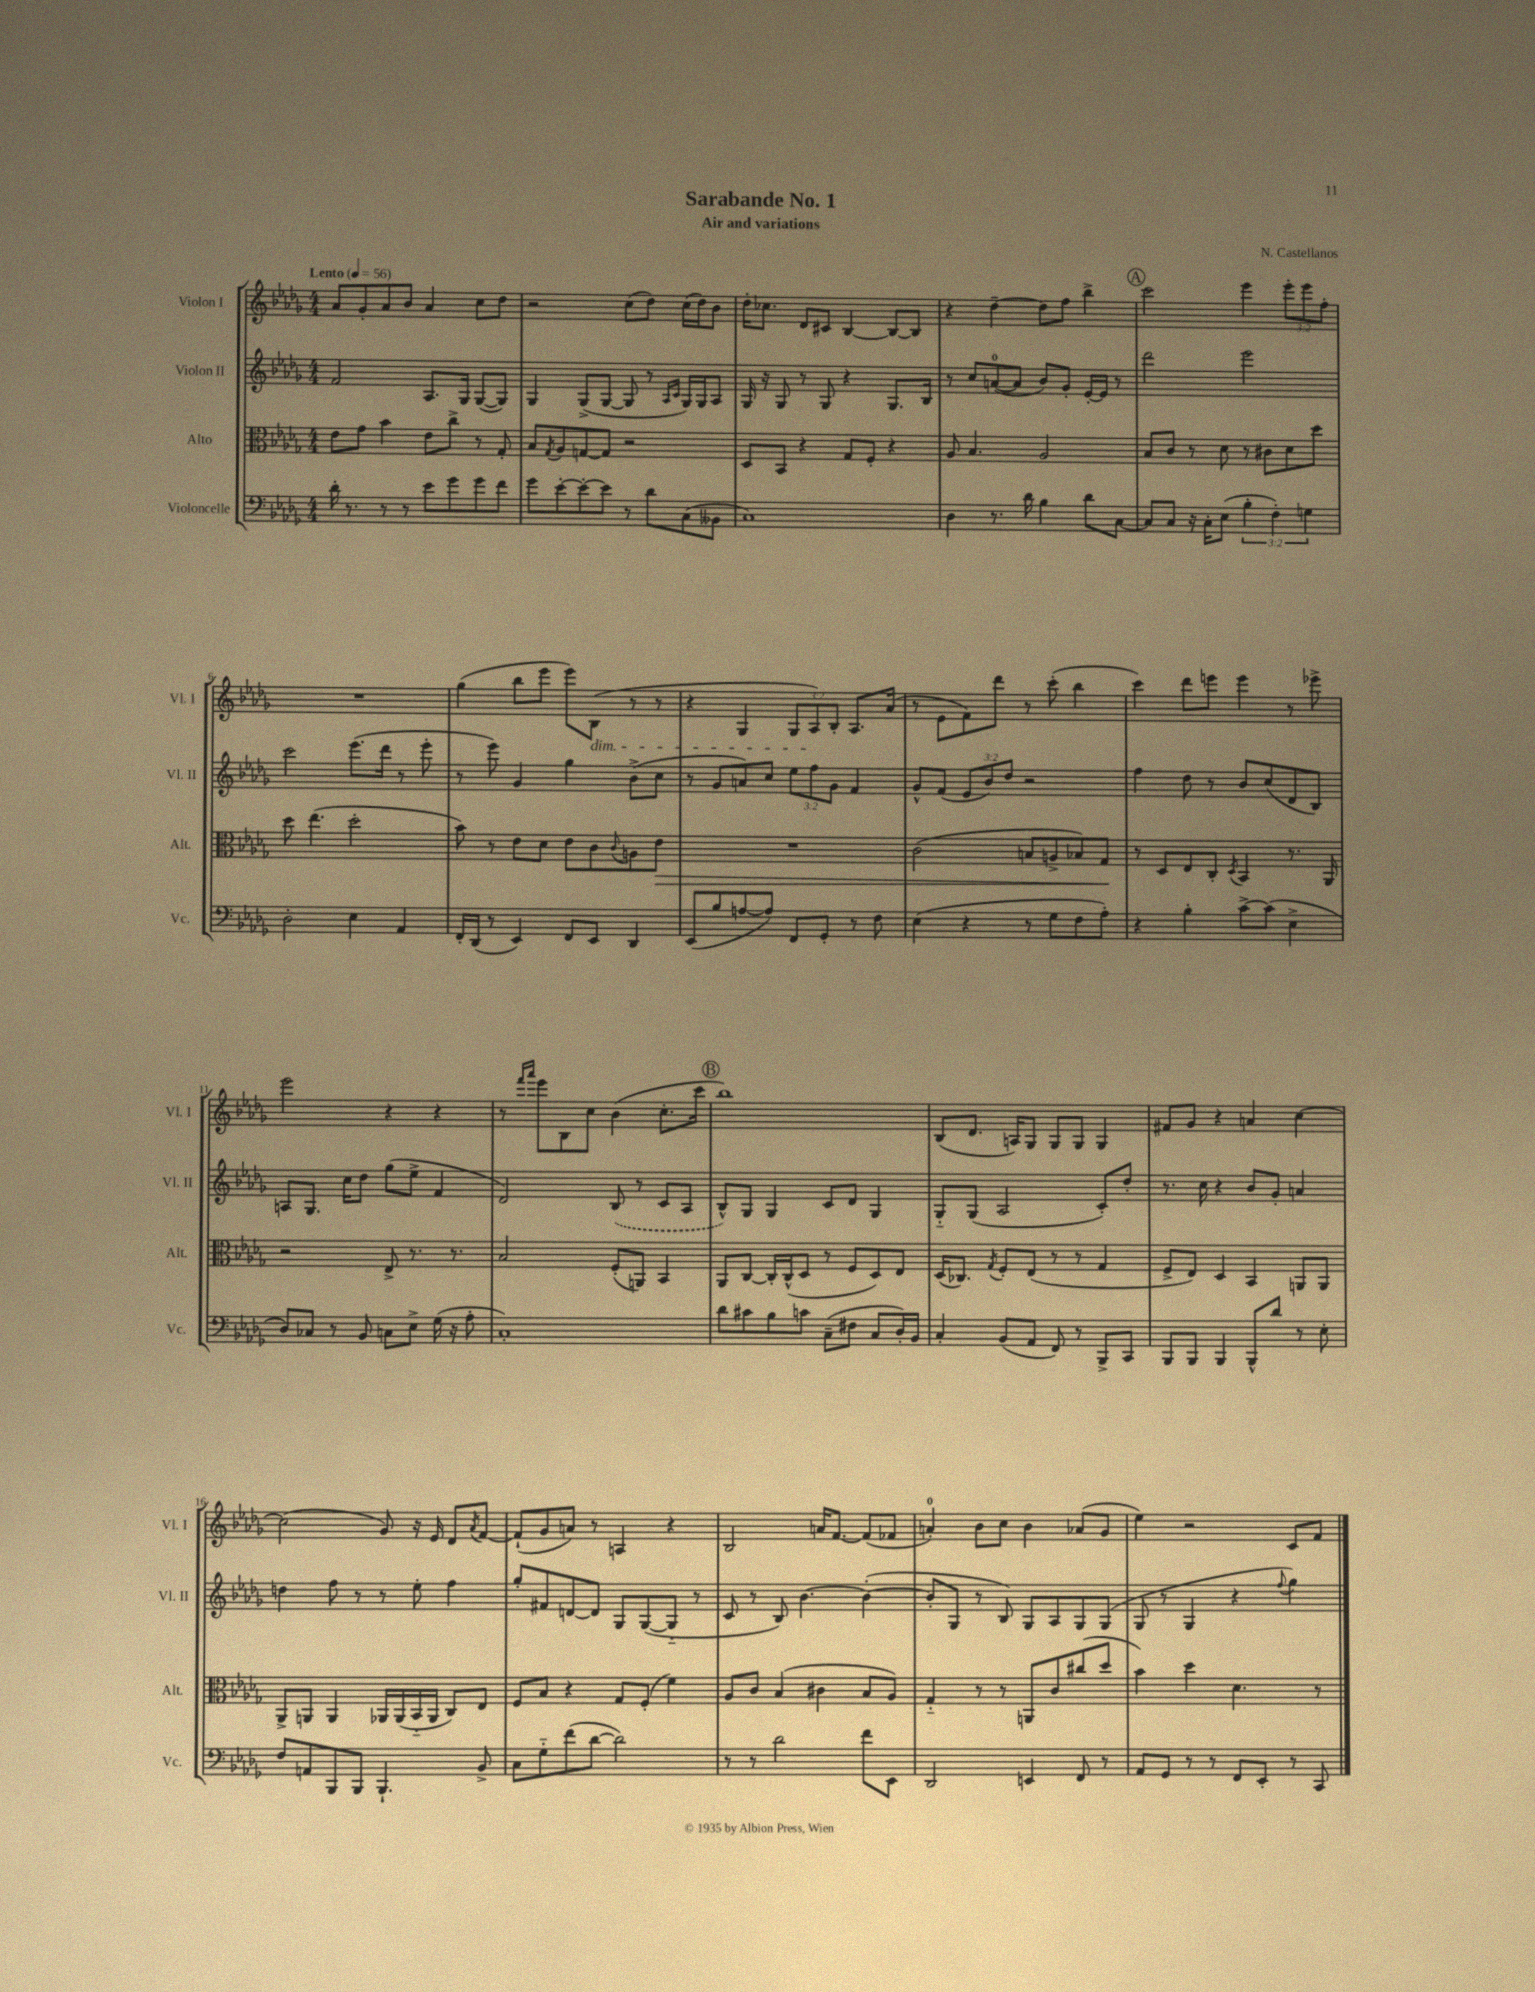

**kern	**kern	**dynam	**kern	**kern
*part4	*part3	*part3	*part2	*part1
*staff4	*staff3	*staff3	*staff2	*staff1
*I"Violoncelle	*I"Alto	*	*I"Violon II	*I"Violon I
*I'Vc.	*I'Alt.	*	*I'Vl. II	*I'Vl. I
*clefF4	*clefC3	*	*clefG2	*clefG2
*k[b-e-a-d-g-]	*k[b-e-a-d-g-]	*	*k[b-e-a-d-g-]	*k[b-e-a-d-g-]
*M4/4	*M4/4	*	*M4/4	*M4/4
*MM56	*MM56	*	*MM56	*MM56
=1	=1	=1	=1	=1
!	!	!	!	!LO:TX:a:B:t=Lento
16d-'\	8e-\L	.	2f/	8a-/L
8.r	.	.	.	.
.	8g-\J	.	.	8g-'/
8r	4b-\	.	.	8a-/
8r	.	.	.	8b-/J
8e-\L	8e-\L	.	8.A-/L	4a-/
8g-\	8cc^\J	.	.	.
.	.	.	16G-/Jk	.
8g-\	8r	.	([8G-/L	8cc\L
8f\J	8G-'/	.	8G-/J])	8dd-\J
=2	=2	=2	=2	=2
8g-\L	8B-/L	.	4G-/	2r
.	8qG-/	.	.	.
[8e-'\	8A-/	.	.	.
8e-'\_	[8Gn/	.	(8G-^/L	.
8e-\J]	8G/J]	.	[8G-/J	.
8r	2r	.	8G-/]	(8cc\L
8d-\L	.	.	8r	8dd-\J)
.	.	.	16qqA-/LL	.
.	.	.	16qqc/JJ	.
(8C\	.	.	16G-/LL)	(16cc\LL
.	.	.	16G-/J	16dd-\J)
8BB--X\J	.	.	8A-/J	8b-\J
=3	=3	=3	=3	=3
1C)	8D-/L	.	16G-/	16dd-'\KL
.	.	.	16r	8.cc-X\J
.	8BB-/J	.	8G-/	.
.	4r	.	8r	8d-/L
.	.	.	8G-/	8c#X/J
.	8G-/L	.	4r	[4B-/
.	8F'/J	.	.	.
.	4r	.	8.G-/L	8B-/L_
.	.	.	.	8B-/J]
.	.	.	16B-/Jk	.
=4	=4	=4	=4	=4
4D-\	8A-/	.	8r	4r
.	4.B-/	.	8cc/L	.
8.r	.	.	([8an/	[4dd-~\
.	.	.	8a/J]	.
16d-\	.	.	.	.
4B-\	2A-/	.	8b-/L)	8dd-\L]
.	.	.	8g-'/J	8ff\J
8d-\L	.	.	[16e-'/LL	4bb-^\
.	.	.	16e-/JJ]	.
[8C\J	.	.	8r	.
!!LO:REH:place=s1:t=A
=5	=5	=5	=5	=5
8C/L]	8B-/L	.	2ddd-\	2ccc\
8C/J	8c/J	.	.	.
16r	8r	.	.	.
16C'\KL	.	.	.	.
(8E-\J	8d-\	.	.	.
6B-'\	8r	.	2eee-\	4eee-\
.	8c#X\L	.	.	.
6F'\)	.	.	.	.
.	8d-\	.	.	12eee-'\L
6Gn\	.	.	.	12eee-\
.	8dd-\J	.	.	.
.	.	.	.	12ff'\J
!!LO:LB:g=z
=6	=6	=6	=6	=6
2D-'\	8dd-\	.	2ccc\	1r
.	(4.ee-\	.	.	.
4E-\	2dd-'\	.	(8.eee-\L	.
.	.	.	16ddd-\Jk	.
4AA-/	.	.	8r	.
.	.	.	8eee-'\	.
=7	=7	=7	=7	=7
16FF'/LL	8b-\)	.	8r	(4gg-\
(16DD-/JJ	.	.	.	.
8r	8r	.	8eee-\)	.
4EE-/)	8e-\L	.	4g-/	8bb-\L
.	8d-\J	.	.	8eee-\J
8FF/L	8e-\L	.	4gg-\	8eee-\L)
!	!	!	!	!LO:TX:b:i:t=dim.
8EE-/J	8c\	.	.	(8B-\J
.	8qqc/	.	.	.
4DD-/	8An\	.	(8b-^\L	8r
!	!	!LO:HP:b	!	!
.	8e-\J	>	8cc\J	8r
=8	=8	=8	=8	=8
(8EE-/L	1r	.	8r	4r
8B-/	.	.	8g-/L	.
[8An/	.	.	8an/)	4G-/
8A/J])	.	.	8cc/J	.
8FF/L	.	.	12ee-\L	12G-/L
.	.	.	12ff\	12A-/)
8GG-'/J	.	.	.	.
.	.	.	12g-\J	12B-'/J
8r	.	.	4f/	8.A-/L
8F\	.	.	.	.
.	.	.	.	(16a-/Jk
=9	=9	=9	=9	=9
(4E-\	(2c\	.	8g-^^/L	8r
.	.	.	(8f/J	8e-\L
4r	.	.	12e-/L	8f\)
.	.	.	12b-/)	.
.	.	.	.	8ddd-\J
.	.	.	12dd-/J	.
8r	8Bn/L	.	2r	8r
8G-\L	8An^/	.	.	(8ccc'\
8F\	8B-X/)	.	.	4bb-\
8A-'\J)	8G-/J	.	.	.
.	.	]	.	.
=10	=10	=10	=10	=10
4r	8r	.	4ff\	4ccc\)
.	8D-/L	.	.	.
4B-'\	8E-/	.	8dd-\	8ddd-\L
.	8C'/J	.	8r	8eeen\J
.	8qD-/	.	.	.
[8c^\L	4BB-/	.	8b-/L	4eee\
(8c\J]	.	.	(8cc/	.
4E-^\	8.r	.	8d-/	8r
.	.	.	8B-/J)	8eee-X^\
.	16AA-/	.	.	.
!!LO:LB:g=z
=11	=11	=11	=11	=11
8D-/L)	2r	.	8An/L	2eee-\
8C-X/J	.	.	8.G-/J	.
8r	.	.	.	.
.	.	.	16cc\KL	.
8BB-/	.	.	8dd-\J	.
8Cn\L	8E-^/	.	(8gg-\L	4r
8E-^\J	8.r	.	8ee-^\J	.
(16G-\	.	.	4f/	4r
16r	8.r	.	.	.
8A-'\	.	.	.	.
=12	=12	=12	=12	=12
1C')	2B-/	.	2d-/)	8r
.	.	.	.	16qqfff/LL
.	.	.	.	16qqaaa-/JJ
.	.	.	.	8eee-\L
.	.	.	.	8B-\
.	.	.	.	8cc\J
.	(8F'/L	.	(8B-/	(4b-\
.	8AAn/J)	.	8r	.
.	4BB-/	.	8c/L	8.cc'\L
.	.	.	8A-/J	.
.	.	.	.	16ccc\Jk
!!LO:REH:place=s1:t=B
=13	=13	=13	=13	=13
8d-\L	8AA-/L	.	8B-^^/L)	1bb-)
8c#X\	[8C/J	.	8G-/J	.
8B-\	16C'/LL]	.	4G-/	.
.	(16C^^/J	.	.	.
8cn\J	8D-/J	.	.	.
(8C~\L	8r	.	8c/L	.
8F#X\J	8F/L	.	8d-/J	.
8C/L	8D-/)	.	4G-/	.
16D-'/L)	8E-/J	.	.	.
16BB-/JJ	.	.	.	.
=14	=14	=14	=14	=14
4C'/	(16D-/KL	.	8G-/L	(8B-/L
.	8.C-X/J)	.	.	.
.	.	.	(8G-/J	8.d-/J
.	8qG-/	.	.	.
(8BB-/L	8F'/L	.	2A-/	.
.	.	.	.	16An/KL)
8AA-/J	(8E-/J	.	.	8G-/J
8FF/)	8r	.	.	8G-/L
8r	8r	.	.	8G-/J
8BBB-^/L	4G-/	.	8c'/L)	4G-/
8CC/J	.	.	8dd-'/J	.
=15	=15	=15	=15	=15
8BBB-/L	8F^/L	.	8.r	8f#X/L
8BBB-/J	8E-/J)	.	.	8g-/J
.	.	.	16cc\	.
4BBB-/	4D-/	.	4r	4r
8BBB-^^/L	4BB-/	.	8b-/L	4an/
8d-/J	.	.	8g-'/J	.
8r	8AAn/L	.	4an/	[4cc\
8E-'\	8AA/J	.	.	.
!!LO:LB:g=z
=16	=16	=16	=16	=16
8F/L	8AA-^/L	.	4ddn\	(2cc\]
8AAn/	8AAn/J	.	.	.
8BBB-/	4AA/	.	8ff\	.
8BBB-/J	.	.	8r	.
4.BBB-`/	16AA-X/LL	.	8r	8g-/)
.	(16AA-/	.	.	.
.	16BB-/	.	8ee-'\	16r
.	16AA-/JJ	.	.	16e-/
.	8C/L)	.	4ff\	8d-/L
.	.	.	.	8qa-/
8BB-^/	8E-/J	.	.	[8f/J
=17	=17	=17	=17	=17
8C\L	8F/L	.	8gg-'/L	(8f`/L]
8G-\	8B-/J	.	8f#X/	8g-/
(8f\	4r	.	[8dn/	8an/J)
[8d-\J	.	.	8d/J]	8r
2d-\])	8G-/L	.	8G-/L	4An/
.	(8F'/J	.	([8G-/	.
.	4f\)	.	8G-/J]	4r
.	.	.	8r	.
=18	=18	=18	=18	=18
8r	8A-/L	.	8c/	2B-/
8r	8c/J	.	8r	.
2d-\	(4B-/	.	8B-/)	.
.	.	.	[4.b-\	.
.	4c#X\	.	.	16an/KL
.	.	.	.	[8.f/J
8f\L	8B-/L	.	(4b-'\_	(8f/L]
8EE-\J	8A-/J)	.	.	8f-X/J
=19	=19	=19	=19	=19
2DD-/	4G-/	.	8b-'/L]	4an'/)
.	.	.	8G-/J	.
.	8r	.	8r	8b-\L
.	8r	.	8B-/)	8cc\J
4EEn/	8AAn/L	.	8G-/L	4b-\
.	8c/	.	8A-/	.
8FF/	(8cc#X/	.	8G-/	(8a-X/L
8r	8dd-/J	.	(8G-/J	8g-/J
=20	=20	=20	=20	=20
8AA-/L	4b-\)	.	8G-/	4ee-\)
8GG-/J	.	.	8r	.
8r	4dd-\	.	4G-/	2r
8r	.	.	.	.
8FF/L	4.d-\	.	4r	.
8EE-'/J	.	.	.	.
.	.	.	8qqff/	.
8r	.	.	4gg-\)	8c/L
8CC/	8r	.	.	8f/J
==	==	==	==	==
*-	*-	*-	*-	*-
